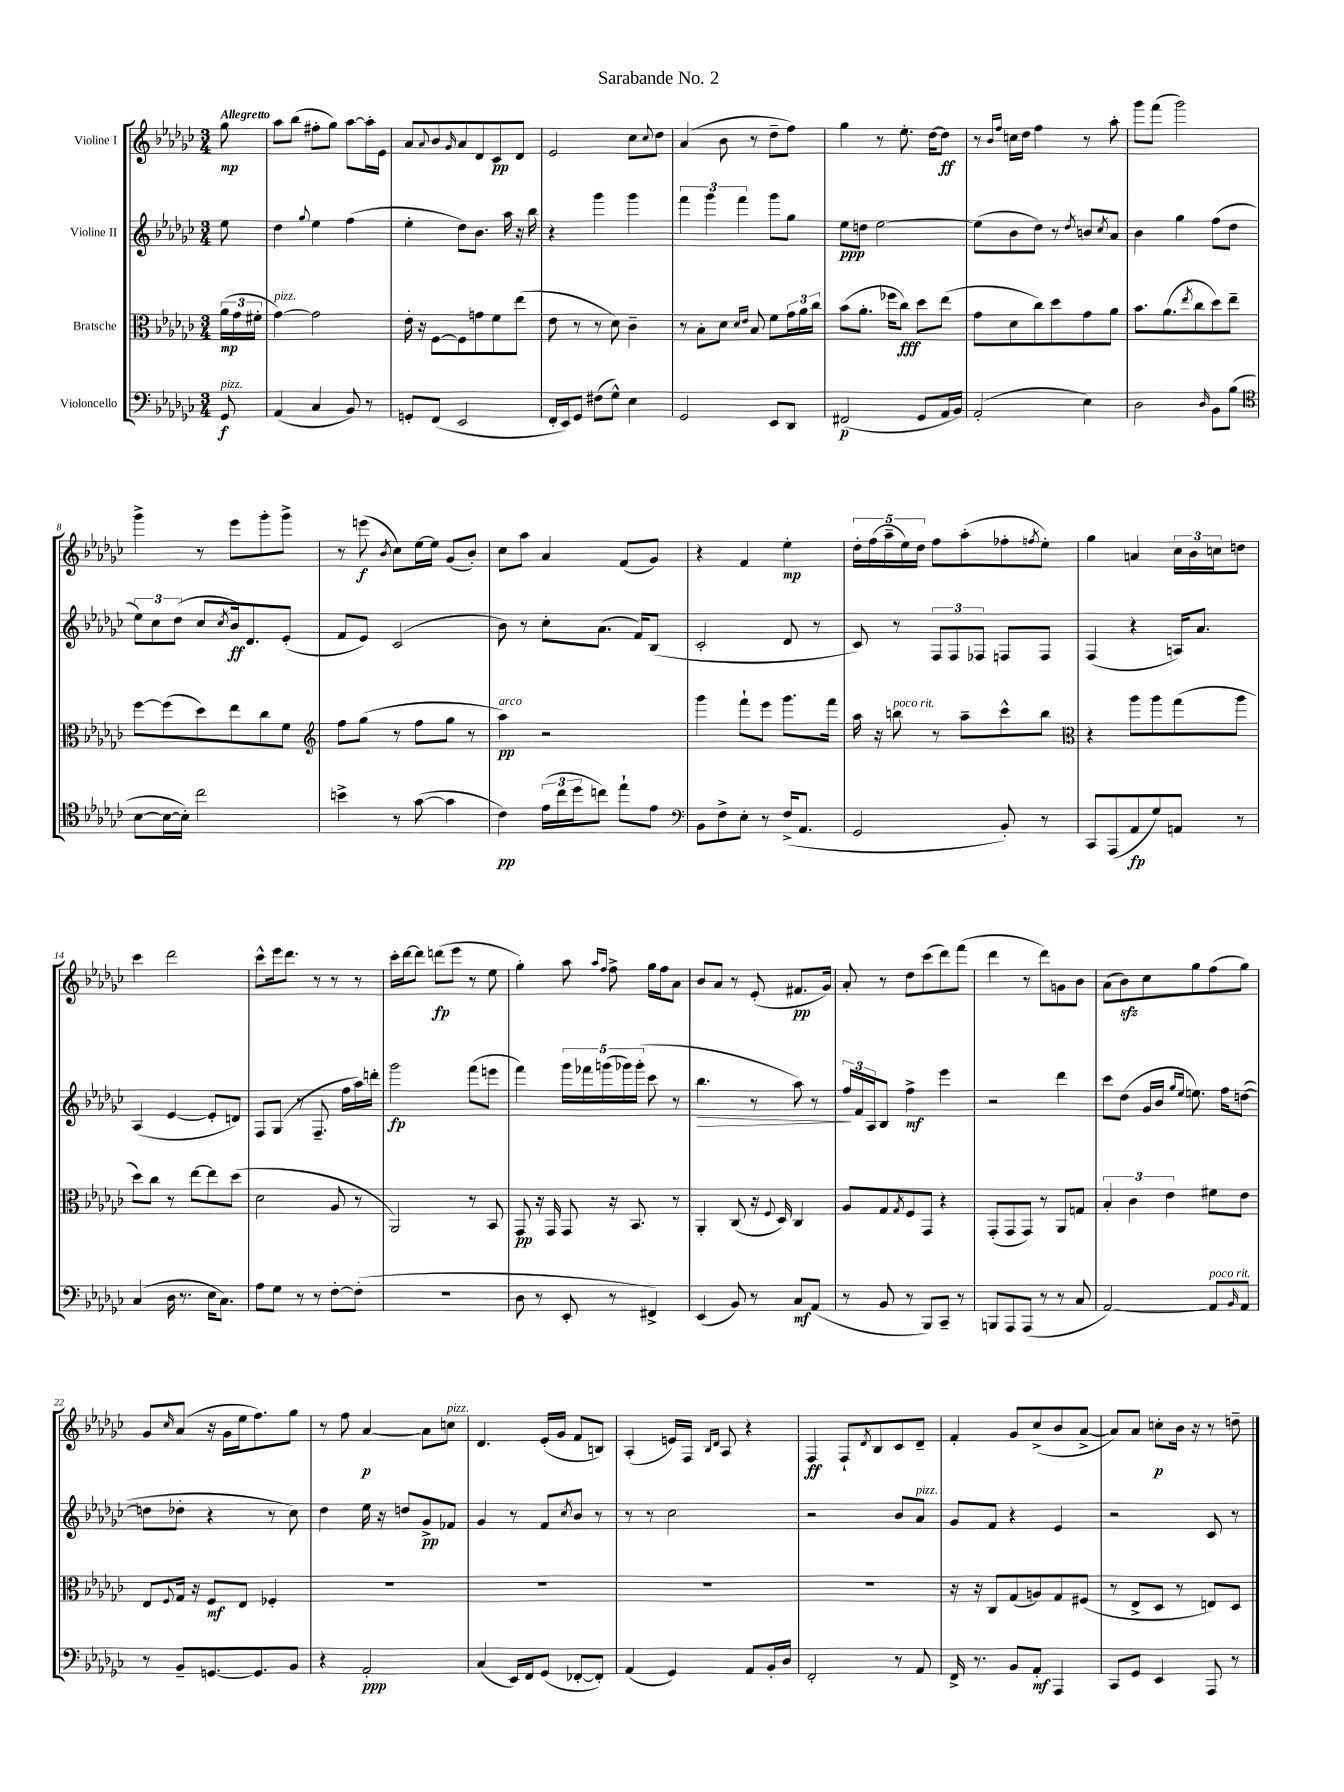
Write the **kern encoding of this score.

**kern	**dynam	**kern	**dynam	**kern	**dynam	**kern	**dynam
*part4	*part4	*part3	*part3	*part2	*part2	*part1	*part1
*staff4	*staff4	*staff3	*staff3	*staff2	*staff2	*staff1	*staff1
*I"Violoncello	*	*I"Bratsche	*	*I"Violine II	*	*I"Violine I	*
*clefF4	*	*clefC3	*	*clefG2	*	*clefG2	*
*k[b-e-a-d-g-c-]	*	*k[b-e-a-d-g-c-]	*	*k[b-e-a-d-g-c-]	*	*k[b-e-a-d-g-c-]	*
*M3/4	*	*M3/4	*	*M3/4	*	*M3/4	*
=	=	=	=	=	=	=	=
!	!	!	!	!	!	!LO:TX:a:B:t=Allegretto	!
!LO:TX:a:i:t=pizz.	!	!	!	!	!	!	!
8GG-/	f	(24a-\LL	mp	8ee-\	.	8gg-\	mp
.	.	24g-\	.	.	.	.	.
.	.	24f#X'\JJ	.	.	.	.	.
=1	=1	=1	=1	=1	=1	=1	=1
!	!	!LO:TX:a:i:t=pizz.	!	!	!	!	!
(4AA-/	.	[4g-\)	.	4dd-\	.	8aa-\L	.
.	.	.	.	.	.	(8bb-\J	.
.	.	.	.	8qqgg-/	.	.	.
4C-/	.	2g-\]	.	4ee-\	.	8ff#X'\L	.
.	.	.	.	.	.	8gg-\J)	.
8BB-/)	.	.	.	(4ff\	.	[8aa-\L	.
8r	.	.	.	.	.	16aa-'\L]	.
.	.	.	.	.	.	16e-\JJ	.
=2	=2	=2	=2	=2	=2	=2	=2
8GGn'/L	.	16e-'\	.	4ee-'\	.	8a-/L	.
.	.	16r	.	.	.	.	.
.	.	.	.	.	.	8qqa-/	.
(8FF/J	.	[8F\L	.	.	.	8b-/	.
.	.	.	.	.	.	16qqg-/	.
2EE-/	.	8F\]	.	8dd-\L)	.	8a-/	.
.	.	8gn\	.	8.b-\J	.	8d-/	.
.	.	8f\	.	.	.	8c-/	pp
.	.	.	.	16aa-\	.	.	.
.	.	(8ee-\J	.	16r	.	8d-/J	.
.	.	.	.	16bb-\	.	.	.
=3	=3	=3	=3	=3	=3	=3	=3
16FF'/LL	.	8e-\	.	4r	.	2e-/	.
16EE-/J)	.	.	.	.	.	.	.
8GG-/J	.	8r	.	.	.	.	.
(8F#X\L	.	8r	.	4ggg-\	.	.	.
8G-^^\J)	.	8d-\)	.	.	.	.	.
4E-\	.	4c-~\	.	4ggg-\	.	8cc-\L	.
.	.	.	.	.	.	8qqcc-/	.
.	.	.	.	.	.	8dd-\J	.
=4	=4	=4	=4	=4	=4	=4	=4
2GG-/	.	8r	.	6fff\	.	(4a-/	.
.	.	8B-'\L	.	.	.	.	.
.	.	.	.	6ggg-\	.	.	.
.	.	8d-\J	.	.	.	8b-\	.
.	.	.	.	6fff\	.	.	.
.	.	16qqd-/LL	.	.	.	.	.
.	.	16qqe-/JJ	.	.	.	.	.
.	.	8B-/	.	.	.	8r	.
8EE-/L	.	8f\L	.	8ggg-\L	.	8dd-~\L	.
8DD-/J	.	24g-\L	.	8gg-\J	.	8ff\J)	.
.	.	24a-\	.	.	.	.	.
.	.	24cc-\JJ	.	.	.	.	.
=5	=5	=5	=5	=5	=5	=5	=5
(2FF#X/	p	(8b-\L	.	8ee-\L	ppp	4gg-\	.
.	.	8.a-'\J	.	8ddn\J	.	.	.
.	.	.	.	[2ee-\	.	8r	.
.	.	16ff-X\KL	.	.	.	.	.
.	.	8cc-\J)	fff	.	.	8.ee-'\	.
8GG-/L	.	8dd-\L	.	.	.	.	.
.	.	.	.	.	.	[16dd-\KL	.
16AA-/L	.	(8ee-\J	.	.	.	8dd-\J]	ff
16BB-/JJ)	.	.	.	.	.	.	.
=6	=6	=6	=6	=6	=6	=6	=6
(2AA-'/	.	8g-\L	.	(8ee-\L]	.	8r	.
.	.	.	.	.	.	16qqb-/LL	.
.	.	.	.	.	.	16qqff/JJ	.
.	.	8d-\	.	8b-\	.	16ccn\LL	.
.	.	.	.	.	.	16dd-\JJ	.
.	.	8cc-\)	.	8dd-\J)	.	4ff\	.
.	.	8dd-\	.	8r	.	.	.
.	.	.	.	8qdd-/	.	.	.
4E-\)	.	8g-\	.	8bn/L	.	8r	.
.	.	.	.	8qcc-/	.	.	.
.	.	8a-\J	.	8a-/J	.	8aa-'\	.
=7	=7	=7	=7	=7	=7	=7	=7
2D-\	.	8.b-\L	.	4b-\	.	8ggg-\L	.
.	.	.	.	.	.	(8fff\J	.
.	.	(8.a-\	.	.	.	.	.
.	.	.	.	4gg-\	.	2ggg-\)	.
.	.	8qee-/	.	.	.	.	.
.	.	8cc-\	.	.	.	.	.
16qqD-/	.	.	.	.	.	.	.
8BB-\L	.	8dd-\)	.	(8ff\L	.	.	.
(8B-\J	.	8ee-~\J	.	8dd-\J	.	.	.
!!LO:LB:g=z
=8	=8	=8	=8	=8	=8	=8	=8
*clefC4	*	*	*	*	*	*	*
[8B-\L	.	[8ff\L	.	12ee-\L)	.	4ggg-^\	.
.	.	.	.	12cc-\	.	.	.
16B-\L_	.	(8ff\]	.	.	.	.	.
.	.	.	.	(12dd-\J	.	.	.
16B-'\JJ])	.	.	.	.	.	.	.
2cc-\	.	8dd-\)	.	8cc-/L	.	8r	.
.	.	.	.	8qcc-/	.	.	.
.	.	8ee-\	.	16b-/k)	ff	8eee-\L	.
.	.	.	.	8.d-/	.	.	.
.	.	8cc-\	.	.	.	8ggg-'\	.
.	.	8f\J	.	(8e-'/J	.	8ggg-^\J	.
=9	=9	=9	=9	=9	=9	=9	=9
*	*	*clefG2	*	*	*	*	*
4bn^\	.	8ff\L	.	8f/L	.	8r	.
.	.	(8gg-\J	.	8e-/J)	.	(8eeen\	f
.	.	.	.	.	.	8qb-/	.
8r	.	8r	.	(2c-/	.	8cc-\L)	.
([8g-\	.	8ff\L	.	.	.	[16ee-\L	.
.	.	.	.	.	.	16ee-\JJ]	.
4g-\]	.	8gg-\J	.	.	.	(8g-/L	.
.	.	8r	.	.	.	8b-'/J)	.
=10	=10	=10	=10	=10	=10	=10	=10
!	!	!LO:TX:a:i:t=arco	!	!	!	!	!
4c-\)	pp	4aa-\)	pp	8b-\)	.	8cc-\L	.
.	.	.	.	8r	.	8aa-\J	.
(24e-\LL	.	2r	.	8cc-'\L	.	4a-/	.
24cc-\	.	.	.	.	.	.	.
24dd-\J	.	.	.	.	.	.	.
8ccn\J)	.	.	.	(8.a-\J	.	.	.
8ee-`\L	.	.	.	.	.	(8f/L	.
.	.	.	.	16f/KL)	.	.	.
8e-\J	.	.	.	(8B-/J	.	8g-/J)	.
=11	=11	=11	=11	=11	=11	=11	=11
*clefF4	*	*	*	*	*	*	*
8BB-\L	.	4ggg-\	.	2c-'/	.	4r	.
8F^\	.	.	.	.	.	.	.
8E-'\J	.	8fff`\L	.	.	.	4f/	.
8r	.	8eee-\J	.	.	.	.	.
(16F^/KL	.	8.ggg-\L	.	8d-/	.	4ee-'\	mp
8.AA-/J	.	.	.	.	.	.	.
.	.	.	.	8r	.	.	.
.	.	16fff\Jk	.	.	.	.	.
=12	=12	=12	=12	=12	=12	=12	=12
2GG-/	.	16aa-\	.	8c-/)	.	20dd-'\LL	.
.	.	.	.	.	.	(20ff\	.
.	.	16r	.	.	.	.	.
.	.	.	.	.	.	20aa-~\	.
!	!	!LO:TX:a:i:t=poco rit.	!	!	!	!	!
.	.	8bbn\	.	8r	.	.	.
.	.	.	.	.	.	20ee-\)	.
.	.	.	.	.	.	20dd-\JJ	.
.	.	8r	.	12F/L	.	8ff\L	.
.	.	.	.	12F/	.	.	.
.	.	8aa-~\L	.	.	.	(8aa-'\	.
.	.	.	.	12F-X/J	.	.	.
8BB-'/)	.	8ccc-^^\	.	8Fn/L	.	8ff-X'\	.
.	.	.	.	.	.	8qffn/	.
8r	.	8bb\J	.	8F/J	.	8ee-'\J)	.
=13	=13	=13	=13	=13	=13	=13	=13
*	*	*clefC3	*	*	*	*	*
8CC-/L	.	4r	.	(4F/	.	4gg-\	.
(8AAA-/	.	.	.	.	.	.	.
8AA-/	fp	8aa-\L	.	4r	.	4an/	.
8G-/)	.	8aa-\	.	.	.	.	.
8AAn/J	.	(8gg-\	.	16An/KL)	.	24cc-\LL	.
.	.	.	.	.	.	24b-\	.
.	.	.	.	8.a-/J	.	.	.
.	.	.	.	.	.	24ccn\J	.
8r	.	8aa-\J	.	.	.	8ddn\J	.
!!LO:LB:g=z
=14	=14	=14	=14	=14	=14	=14	=14
(4C-/	.	8dd-\L)	.	(4A-/	.	4ccc-\	.
.	.	8cc-\J	.	.	.	.	.
16D-\	.	8r	.	[4e-/	.	2ddd-\	.
8.r	.	.	.	.	.	.	.
.	.	[8ee-\L	.	.	.	.	.
16E-\KL	.	8ee-\]	.	8e-'/L]	.	.	.
8.C-\J)	.	.	.	.	.	.	.
.	.	(8dd-\J	.	8dn/J)	.	.	.
=15	=15	=15	=15	=15	=15	=15	=15
8A-\L	.	2d-\	.	8F/L	.	8ccc-^^\L	.
8G-\J	.	.	.	(8G-/J	.	16eee-\k	.
.	.	.	.	.	.	8.ddd-\J	.
8r	.	.	.	8r	.	.	.
8r	.	.	.	8.F~/	.	8r	.
[8F'\L	.	8A-/	.	.	.	8r	.
.	.	.	.	16ff\LL	.	.	.
(8F'\J]	.	8r	.	16aa-\)	.	8r	.
.	.	.	.	16dddn'\JJ	.	.	.
=16	=16	=16	=16	=16	=16	=16	=16
2.r	.	2AA-/)	.	2ggg-\	fp	16ccc-'\LL	.
.	.	.	.	.	.	[16ddd-\J	.
.	.	.	.	.	.	8ddd-\J]	.
.	.	.	.	.	.	(8dddn\L	fp
.	.	.	.	.	.	8eee-\J	.
.	.	8r	.	(8fff\L	.	8r	.
.	.	8BB-/	.	8eeen\J	.	8ee-\	.
=17	=17	=17	=17	=17	=17	=17	=17
8D-\	.	8GG-/	pp	4fff\)	.	4gg-'\)	.
8r	.	16r	.	.	.	.	.
.	.	16GG-/	.	.	.	.	.
8EE-'/	.	8GG-/	.	20ggg-\LL	.	8aa-\	.
.	.	.	.	20fff-X\	.	.	.
.	.	.	.	(20gggn\	.	.	.
.	.	.	.	.	.	16qqaa-/LL	.
.	.	.	.	.	.	16qqff/JJ	.
8r	.	16r	.	.	.	8ff^\	.
.	.	.	.	20ggg-X\)	.	.	.
.	.	8.BB-/	.	.	.	.	.
.	.	.	.	(20ggg-'\JJ	.	.	.
4FF#X^/)	.	.	.	8ccc-\	.	16gg-\LL	.
.	.	.	.	.	.	16ff\J	.
.	.	8r	.	8r	.	8a-\J	.
=18	=18	=18	=18	=18	=18	=18	=18
!	!	!	!	!	!LO:HP:b	!	!
(4EE-/	.	4AA-'/	.	4.bb-\	>	8b-/L	.
.	.	.	.	.	.	8a-/J	.
8BB-/)	.	(8C-/	.	.	.	8r	.
8r	.	16r	.	8r	.	(8e-'/	.
.	.	8qqF/	.	.	.	.	.
.	.	16D-/)	.	.	.	.	.
8C-/L	mf	4C-/	.	8aa-\)	.	8.f#X/L	pp
(8AA-/J	.	.	.	8r	.	.	.
.	.	.	.	.	.	16g-/Jk)	.
=19	=19	=19	=19	=19	=19	=19	=19
8r	.	8A-/L	.	24ff/LL	.	8a-'/	.
.	.	.	.	24f/	]	.	.
.	.	.	.	24A-/J	.	.	.
8BB-/	.	8G-/	.	8B-/J	.	8r	.
.	.	8qG-/	.	.	.	.	.
8r	.	8F/	.	4ff^\	mf	8dd-\L	.
8BBB-/L)	.	8GG-/J	.	.	.	(8ccc-\	.
8CC-~/J	.	4r	.	4eee-\	.	8ddd-\)	.
8r	.	.	.	.	.	(8fff\J	.
=20	=20	=20	=20	=20	=20	=20	=20
8BBBn/L	.	(8GG-'/L	.	2r	.	4ddd-\	.
8AAA-/	.	8GG-/	.	.	.	.	.
(8AAA-/J	.	8GG-/J)	.	.	.	8r	.
8r	.	8r	.	.	.	8ddd-\L)	.
8r	.	8AA-/L	.	4ddd-\	.	8gn\	.
8C-/	.	8Gn/J	.	.	.	8b-\J	.
=21	=21	=21	=21	=21	=21	=21	=21
[2AA-/)	.	6B-'/	.	8ccc-\L	.	(8a-\L	.
.	.	.	.	(8dd-\J	.	8b-zz\)	.
.	.	6c-\	.	.	.	.	.
.	.	.	.	16g-/LL	.	8cc-\	.
.	.	.	.	16b-/JJ	.	.	.
.	.	6e-\	.	.	.	.	.
.	.	.	.	16qqgg-/LL	.	.	.
.	.	.	.	16qqee-/JJ	.	.	.
.	.	.	.	8.een\)	.	8gg-\	.
!LO:TX:a:i:t=poco rit.	!	!	!	!	!	!	!
8AA-/L]	.	8f#X\L	.	.	.	(8ff\	.
.	.	.	.	16ff\KL	.	.	.
16qqBB-/	.	.	.	.	.	.	.
8AA-/J	.	8e-\J	.	([8ddn\J	.	8gg-\J)	.
!!LO:LB:g=z
=22	=22	=22	=22	=22	=22	=22	=22
8r	.	8E-/L	.	8ddn\L]	.	8g-/L	.
.	.	8qqF/	.	.	.	16qqcc-/	.
8BB-~/L	.	16G-/Jk	.	8dd-X'\J	.	(8a-/J	.
.	.	16r	.	.	.	.	.
[8.GGn/	.	8F/L	mf	4r	.	16r	.
.	.	.	.	.	.	16g-\LL	.
.	.	8E-/J	.	.	.	16ee-\J	.
8.GG/]	.	.	.	.	.	8.ff\)	.
.	.	4F-X'/	.	8r	.	.	.
8BB-/J	.	.	.	8cc-\)	.	8gg-\J	.
=23	=23	=23	=23	=23	=23	=23	=23
4r	.	2.r	.	4dd-\	.	8r	.
.	.	.	.	.	.	8ff\	.
2AA-'/	ppp	.	.	16ee-\	.	[4a-/	p
.	.	.	.	16r	.	.	.
.	.	.	.	8ddn/L	.	.	.
.	.	.	.	8g-^/	pp	8a-\L]	.
!	!	!	!	!	!	!LO:TX:a:i:t=pizz.	!
.	.	.	.	8f-X/J	.	8ccn\J	.
=24	=24	=24	=24	=24	=24	=24	=24
(4C-/	.	2.r	.	4g-/	.	4.d-/	.
16EE-/LL)	.	.	.	8r	.	.	.
16FF/J	.	.	.	.	.	.	.
(8GG-/J	.	.	.	8f/L	.	(16e-'/LL	.
.	.	.	.	.	.	16g-/JJ	.
.	.	.	.	8qcc-/	.	.	.
[8FF-X'/L	.	.	.	8b-/J	.	8f/L	.
8FF-'/J])	.	.	.	8r	.	8Bn/J)	.
=25	=25	=25	=25	=25	=25	=25	=25
(4AA-/	.	2.r	.	8r	.	(4A-'/	.
.	.	.	.	8r	.	.	.
4GG-/)	.	.	.	2cc-\	.	16en/LL)	.
.	.	.	.	.	.	16F/JJ	.
.	.	.	.	.	.	16qqB-/LL	.
.	.	.	.	.	.	16qqd-/JJ	.
.	.	.	.	.	.	8A-/	.
8AA-/L	.	.	.	.	.	4r	.
16BB-'/L	.	.	.	.	.	.	.
16D-/JJ	.	.	.	.	.	.	.
=26	=26	=26	=26	=26	=26	=26	=26
2FF'/	.	2.r	.	2r	.	4F/	ff
.	.	.	.	.	.	8F`/L	.
.	.	.	.	.	.	8qd-/	.
.	.	.	.	.	.	8B-/	.
8r	.	.	.	8b-/L	.	8c-/	.
!	!	!	!	!LO:TX:a:i:t=pizz.	!	!	!
8AA-/	.	.	.	8a-/J	.	8d-~/J	.
=27	=27	=27	=27	=27	=27	=27	=27
16FF^/	.	16r	.	8g-/L	.	4f'/	.
8.r	.	16r	.	.	.	.	.
.	.	8C-/L	.	8f/J	.	.	.
8BB-/L	.	(8G-/	.	4r	.	8g-/L	.
8AA-'/J	mf	8An/)	.	.	.	(8cc-^/	.
4AAA-/	.	8G-/	.	4e-/	.	8b-/	.
.	.	(8F#X/J	.	.	.	[8a-^/J	.
=28	=28	=28	=28	=28	=28	=28	=28
8CC-/L	.	8r	.	2r	.	8a-/L])	.
8GG-/J	.	8E-^/L	.	.	.	8a-/J	.
4EE-/	.	8D-/J	.	.	.	8ccn'\L	p
.	.	8r	.	.	.	16b-\Jk	.
.	.	.	.	.	.	16r	.
8AAA-/	.	8En/L)	.	8c-/	.	8r	.
8r	.	8D-/J	.	8r	.	8ddn~\	.
==	==	==	==	==	==	==	==
*-	*-	*-	*-	*-	*-	*-	*-
